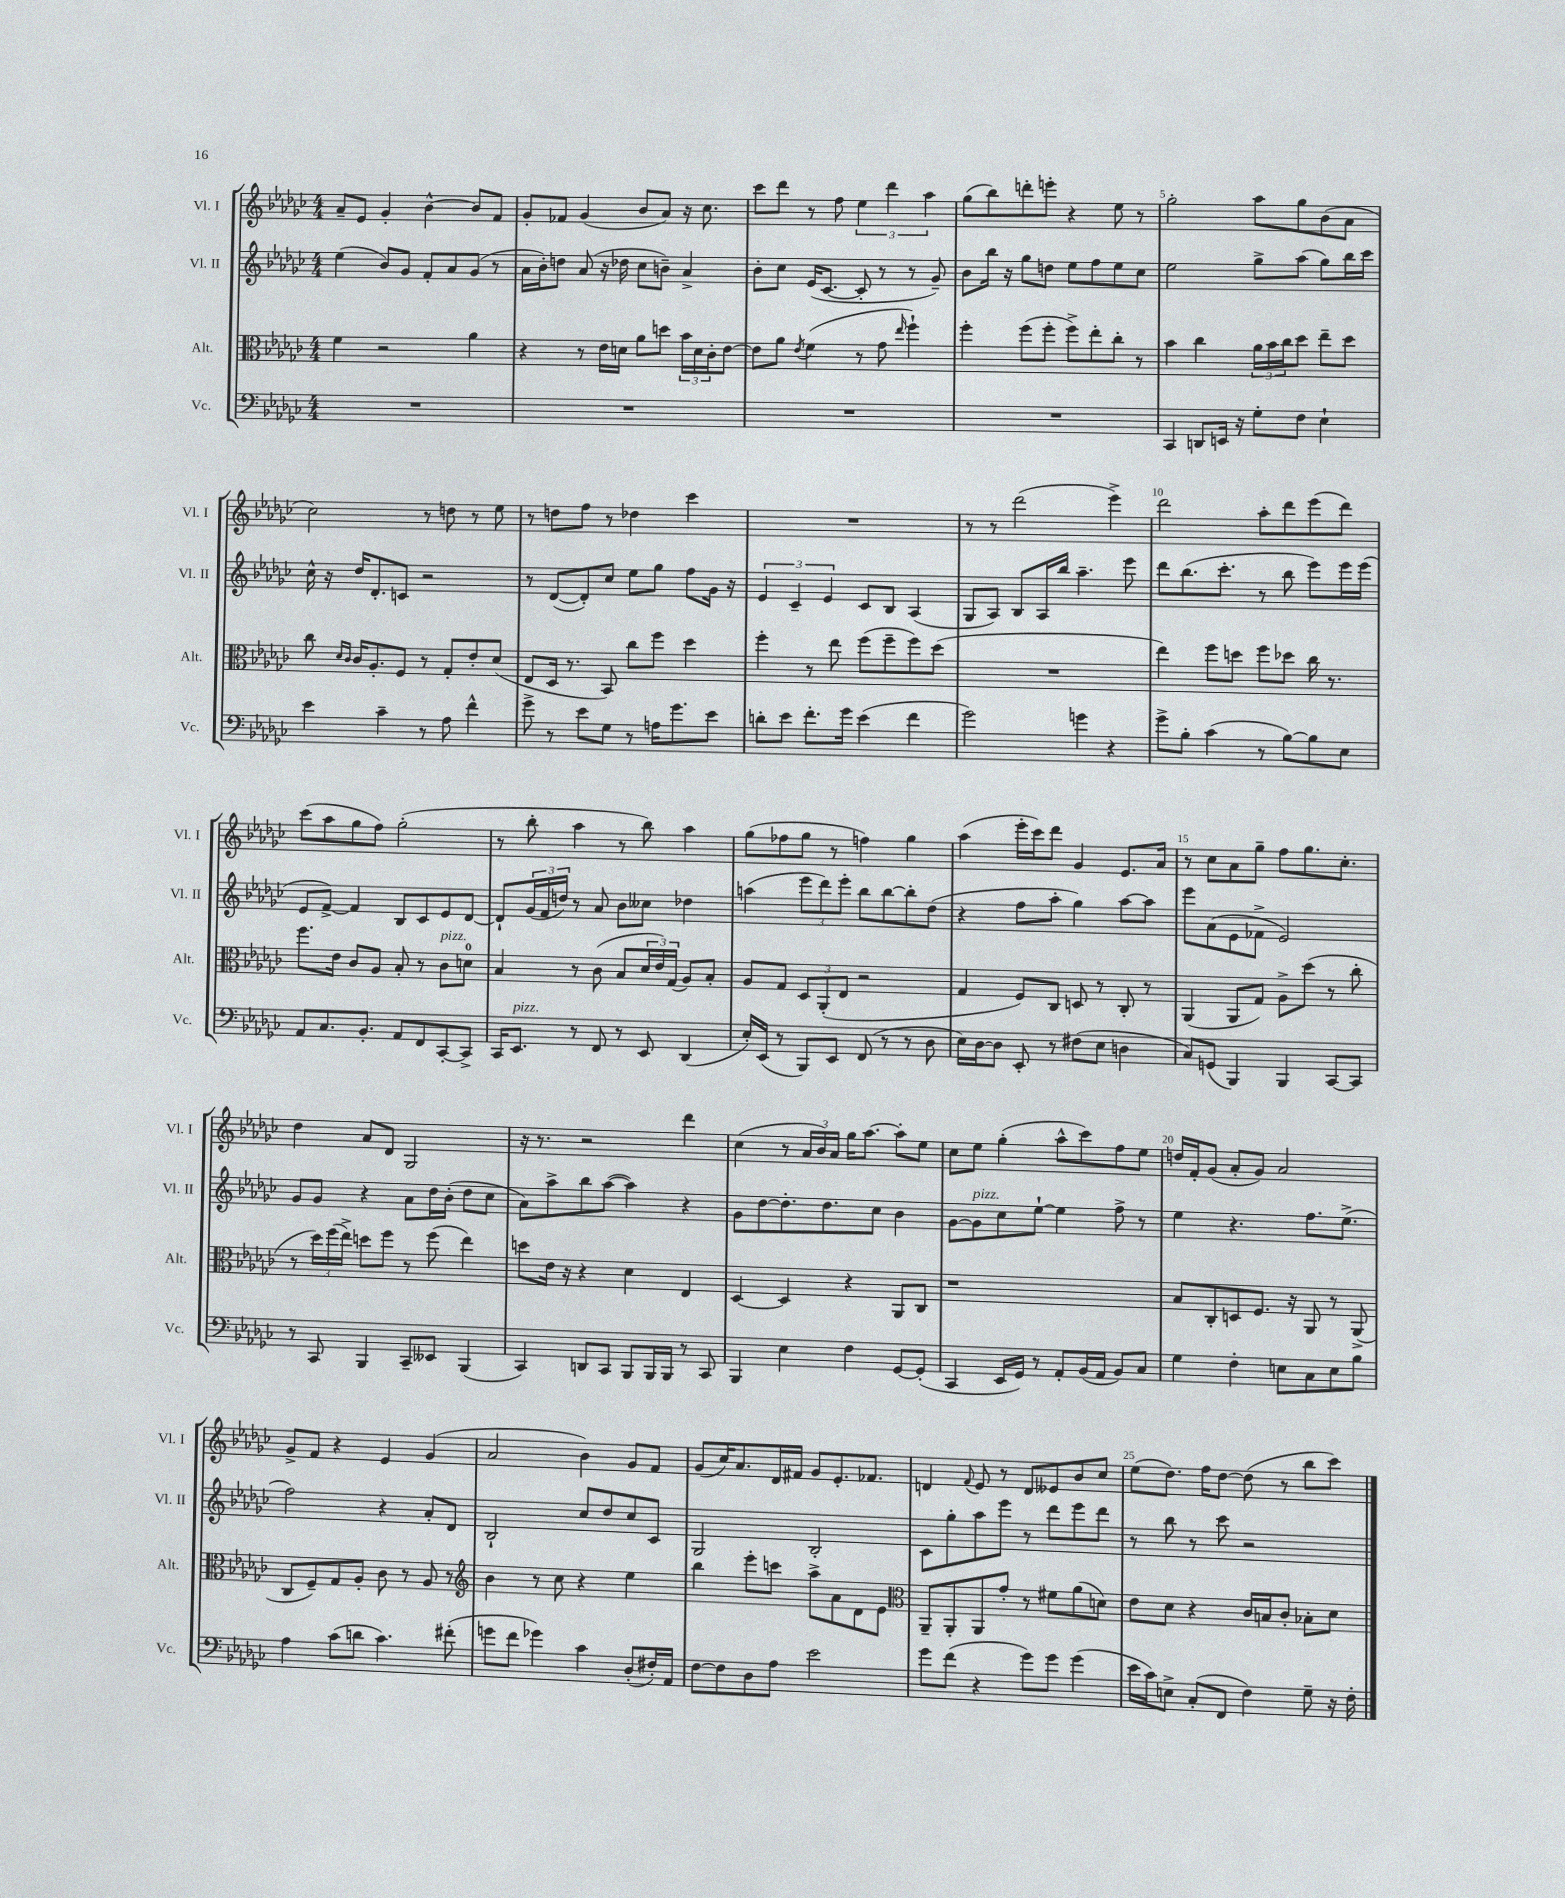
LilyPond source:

<<
\new StaffGroup <<
\new Staff = "s0" \with { instrumentName = "Vl. I" shortInstrumentName = "Vl. I" } {
    \clef treble \key ges \major \numericTimeSignature \time 4/4
    aes'8-- ees'8 ges'4-. bes'4~-^ bes'8 f'8 |
    ges'8-. fes'8 ges'4( bes'8 aes'8) r16 ces''8. |
    ces'''8 des'''8 r8 f''8 \tuplet 3/2 { ees''4 des'''4 aes''4 } |
    ges''8( bes''8) d'''8-. e'''8-. r4 ees''8 r8 |
    ges''2-. aes''8 ges''8 bes'8( aes'8 |
    ces''2) r8 d''8 r8 ees''8 |
    r8 d''8 f''8 r8 des''4 ces'''4 |
    R1 |
    r8 r8 des'''2( ees'''4->) |
    des'''2 aes''8-. des'''8 ees'''8( des'''8) |
    ces'''8( aes''8 ges''8 f''8) ges''2-.( |
    r8 bes''8-. aes''4 r8 bes''8) aes''4 |
    ges''8( fes''8 ges''8 r8 f''4) ges''4 |
    aes''4( ees'''16-. ces'''16) des'''8 ges'4 ees'8. aes'16 |
    r8 ces''8 aes'8 ges''8-- f''8 ges''8. ces''8.-. |
    des''4 aes'8 des'8 ges2 |
    r16 r8. r2 des'''4 |
    ces''4( r8 \tuplet 3/2 { aes'16 bes'16) aes'16 } ges''16 aes''8.~ aes''8-. ees''8 |
    ces''8 ees''8 ges''4-.( aes''8-^ ces'''8) f''8 ees''8 |
    d''16 f'16-. ges'8( aes'8-. ges'8) aes'2 |
    ges'8-> f'8 r4 ees'4 ges'4( |
    aes'2 bes'4) ges'8 f'8 |
    ges'8( ces''16) aes'8. des'16 fis'16 ges'8 ees'8.-. fes'8. |
    d'4 \appoggiatura { f'8 } ees'8 r8 d'8 eeses'8 bes'8 ces''8 |
    ees''8( des''8.) f''16 des''8~ des''8( r8 bes''8 ces'''8) \bar "|." |
}
\new Staff = "s1" \with { instrumentName = "Vl. II" shortInstrumentName = "Vl. II" } {
    \clef treble \key ges \major \numericTimeSignature \time 4/4
    ees''4( bes'8) ges'8 f'8-. aes'8 ges'8( r8 |
    aes'16 bes'16-.) d''8 aes'8( r16 des''16 ces''8 b'8--) aes'4-> |
    bes'8-. ces''8 ees'16( ces'8.~ ces'8-. r8 r8 ges'8--) |
    bes'8 bes''16 r16 ges''8 d''8 ees''8 f''8 ees''8 ces''8 |
    ees''2 ges''8-> aes''8( ges''8) bes''16 ces'''16 |
    ces''16-^ r16 des''16 des'8.-. c'8 r2 |
    r8 des'8~( des'8-.) ces''8 ees''8 ges''8 f''8 ges'16 r16 |
    \tuplet 3/2 { ees'4 ces'4-- ees'4 } ces'8 bes8 aes4( |
    ges8 aes8) bes8 aes16 bes''16 aes''4.-- ees'''8 |
    des'''8 bes''8.( ces'''8.-. r8 bes''8 ees'''8) ees'''16 ees'''16( |
    ees'8 f'8~->) f'4 bes8 ces'8 ees'8 des'8~ |
    des'8-! \tuplet 3/2 { ges'16( f'16 d''16) } r8 aes'8 bes'8 ceses''8 des''4 |
    a''4( \tuplet 3/2 { ees'''8 des'''8) ees'''8-. } bes''8 bes''8~ bes''8-. des''8( |
    r4 f''8 aes''8-. ges''4) aes''8~ aes''8 |
    ees'''8 aes'8( ees'8 fes'8-> ees'2) |
    ges'8 ges'8 r4 aes'8 des''16 bes'16-.( des''8 ces''8 |
    aes'8) aes''8-> bes''8 aes''8~( aes''4) r4 |
    ges'8 des''8~ des''8.-. des''8. ces''8 bes'4 |
    ges'8~ ges'8^\markup { \italic "pizz." } ces''8 ees''8~-! ees''4 f''8-> r8 |
    ees''4 r4. f''8. ees''8.->( |
    f''2) r4 aes'8-. des'8 |
    bes2-! ces''8 des''8 ces''8 ces'8 |
    ges2 bes2-. |
    ces'8 ges''8-. aes''8 ees'''8 r8 des'''8 ees'''8 des'''8 |
    r8 bes''8 r8 ces'''8 r2 \bar "|." |
}
\new Staff = "s2" \with { instrumentName = "Alt." shortInstrumentName = "Alt." } {
    \clef alto \key ges \major \numericTimeSignature \time 4/4
    f'4 r2 aes'4 |
    r4 r8 ees'16 d'16 aes'8 d''8 \tuplet 3/2 { bes'16 d'16 ces'16-. } ees'8~ |
    ees'8 aes'8 \acciaccatura { ees'8 } f'4( r8 ges'8 \grace { ees''16 } f''4-!) |
    f''4-. f''8( f''8-. f''8->) ees''8-. ces''8-. r8 |
    bes'4 ces''4 \tuplet 3/2 { aes'16 bes'16 ces''16 } des''8 ees''8-- des''8 |
    ces''8 \grace { des'16 ces'16 } ces'16 aes8.-. f8 r8 ges8-. ees'8-. des'8( |
    ees8 des16 r8. bes,8) ces''8 f''8 des''4 |
    f''4-. r8 ees''8 f''8( f''8-- f''8) des''8( |
    R1 |
    ees''4) f''8 d''8 f''8 des''8 ces''16 r8. |
    f''8. ees'16 ces'8 aes8 bes8-. r8 ces'8^\markup { \italic "pizz." } d'8-0 |
    bes4 r8 ces'8( bes8 \tuplet 3/2 { des'16 ees'16) ges16( } aes8) bes8-. |
    aes8 ges8 \tuplet 3/2 { des8 aes,8-.( ees8 } r2 |
    ges4 f8) ces8 d8 r8 ces8-. r8 |
    aes,4( aes,8 ges8) aes8-> des''8( r8 ces''8-. |
    r8 \tuplet 3/2 { des''16) f''16( ees''16->) } d''8 f''8 r8 f''8( ees''4) |
    d''8 ees'16 r16 r4 des'4 ees4 |
    des4~ des4 r4 aes,8 ces8 |
    r1 |
    bes8 ces8-. d8 f8. r16 aes,8 r8 aes,8->( |
    ces8 f8--) ges8 aes8-. ces'8 r8 aes8 r8 |
    \clef treble bes'4 r8 ces''8 r4 ees''4 |
    bes''4 ees'''8-. c'''8 aes''8-> aes'8 des'8 ees'8 |
    \clef alto aes,8-- aes,8-. aes,8 ges'8-. r8 fis'8 aes'8( d'8) |
    ees'8 des'8 r4 ces'16 b16 ces'8-. bes8-. des'8 \bar "|." |
}
\new Staff = "s3" \with { instrumentName = "Vc." shortInstrumentName = "Vc." } {
    \clef bass \key ges \major \numericTimeSignature \time 4/4
    R1 |
    R1 |
    R1 |
    R1 |
    ces,4 d,8 e,16 r16 ges8-. f8 ees4-! |
    ees'4 ces'4-- r8 aes8 f'4-^ |
    ges'8-> r8 ees'8 ges8 r8 a16 ges'8. ees'8 |
    d'8-. ees'8 f'8.-. ges'16 ees'4( f'4 |
    ges'2) g'4 r4 |
    ges'8-> bes8-. ces'4( r8 bes8~) bes8 ees8 |
    aes,8 ces8. bes,8.-. aes,8 f,8 ces,8~-. ces,8-> |
    ces,16 ees,8.^\markup { \italic "pizz." } r8 f,8 r8 ees,8 des,4( |
    ees16-.) ees,16( r8 bes,,8) ees,8 f,8( r8 r8 des8 |
    ees16) des16~ des8 ees,8-. r8 fis8( ees8 d4 |
    ces8) g,8( bes,,4) bes,,4 ces,8~ ces,8 |
    r8 ces,8 bes,,4 ces,8-- eeses,8 bes,,4( |
    ces,4) d,8 ces,8 bes,,8 bes,,16 bes,,16 r8 ces,8 |
    bes,,4 ees4 f4 ges,8~ ges,8-.( |
    ces,4 ees,16 ges,16) r8 aes,8-. bes,16( aes,16 bes,8) ces8 |
    ges4 f4-. e8 ces8 e8 bes8 |
    aes4 ces'8( d'8 ces'4.) fis'8-.( |
    g'8 f'8 ges'4) ces'4 des8-.( fis16-.) aes,16 |
    f8~ f8 des8 aes8 ees'2 |
    ges'8 f'8( r4 ges'8) ges'8 ges'4( |
    ees'16 ces'16) e8-> ces8-.( f,8 f4) ges8-- r16 f16-. \bar "|." |
}
>>
>>
\layout { \context { \Score \override BarNumber.break-visibility = ##(#f #t #t) barNumberVisibility = #(every-nth-bar-number-visible 5) } }
